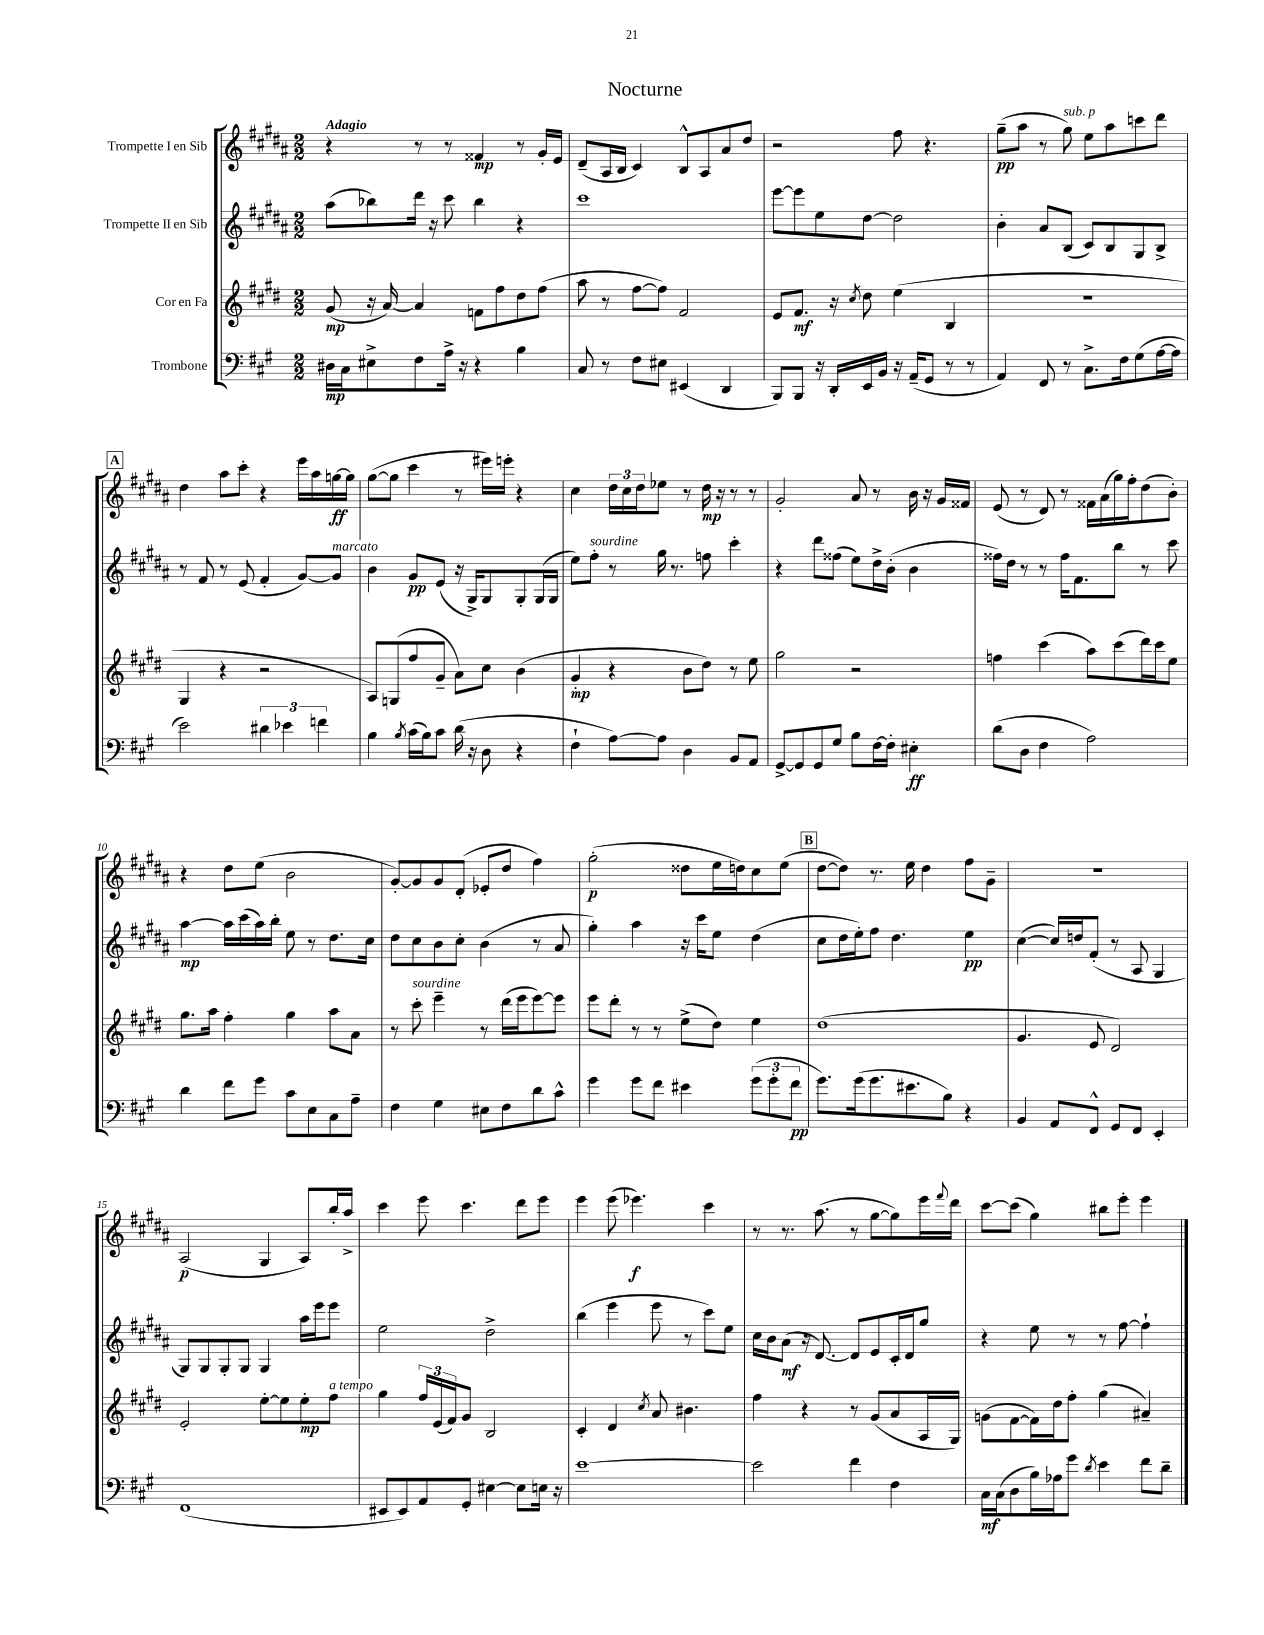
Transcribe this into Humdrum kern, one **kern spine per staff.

**kern	**kern	**kern	**kern
*staff4	*staff3	*staff2	*staff1
*clefF4	*clefG2	*clefG2	*clefG2
*k[f#c#g#]	*k[f#c#g#d#]	*k[f#c#g#d#a#]	*k[f#c#g#d#a#]
*M2/2	*M2/2	*M2/2	*M2/2
16D#\LL	(8g#/	(8aa#\L	4r
16C#\J	.	.	.
8E#^\	16r	8bb-\)	.
.	[16a/)	.	.
8F#\	4a/]	16ddd#\Jk	8r
.	.	16r	.
16A^\Jk	.	8ccc#\	8r
16r	.	.	.
4r	8f\L	4bb-\	4f##/
.	8ff#\	.	.
4B\	8dd#\	4r	8r
.	(8ff#\J	.	16g#'/LL
.	.	.	16e/JJ
=	=	=	=
8C#/	8aa\	1ccc#	(8d#~/L
8r	8r	.	16A#/L
.	.	.	16B/JJ
8F#\L	[8ff#\L	.	4c#/)
8E#\J	8ff#\]J)	.	.
(4EE#/	2f#/	.	8B^^/L
.	.	.	8A#/
4DD/	.	.	8a#/
.	.	.	8dd#/J
=	=	=	=
8BBB/L)	8e/L	[8eee\L	2r
8BBB/J	8.f#/J	8eee\]	.
16r	.	8ee\	.
16DD'/LL	16r	.	.
.	8qcc#/	.	.
16EE/	8dd#\	[8dd#\J	.
16BB/JJ	.	.	.
16r	(4ee\	2dd#\]	8ff#\
(16AA~/LK	.	.	.
8GG#/J	.	.	4.r
8r	4B/	.	.
8r	.	.	.
=	=	=	=
4AA/)	1r	4b'\	(8gg#~\L
.	.	.	8aa#\J
8FF#/	.	8a#/L	8r
8r	.	(8B/J	8gg#\)
8.C#^\L	.	8c#/L)	8ee\L
.	.	8B/	8aa#\
16F#\k	.	.	.
(8G#\	.	8G#/	8ccc\
[16A\L	.	8B^/J	8ddd#\J
16A\]JJ	.	.	.
=	=	=	=
2e\)	4G#/	8r	4dd#\
.	.	8f#/	.
.	4r	8r	8aa#\L
.	.	(8e/	8ccc#'\J
6d#\	2r	4f#'/	4r
6e-\	.	.	.
.	.	[8g#/L)	16eee\LL
.	.	.	16aa#\
6f\	.	.	.
.	.	8g#/]J	[16gg\
.	.	.	16gg\]JJ
=	=	=	=
4B\	8A/L)	4b\	([8gg#\L
.	(8G/	.	8gg#\]J
8qB/	.	.	.
(16c#\LL	8ff#/	8g#/L	4ccc#\
16B\J)	.	.	.
8c#\J	8g#~/J	(8e/J	.
(16d\	8a\L)	16r	8r
16r	.	16G#^/LK)	.
8D\	8cc#\J	8G#/	16eee#\LL)
.	.	.	16eee'\JJ
4r	(4b\	8G#'/	4r
.	.	(16G#/L	.
.	.	16G#/JJ	.
=	=	=	=
4F#`\	4g#'/	8ee\L)	4cc#\
.	.	8ff#'\J	.
[8A\L)	4r	8r	24dd#\LL
.	.	.	24cc#\
.	.	.	24dd#\J
8A\]J	.	16gg#\	8ee-\J
.	.	8.r	.
4D\	8b\L	.	8r
.	8dd#\J)	8ff\	16dd#\
.	.	.	16r
8BB/L	8r	4ccc#'\	8r
8AA/J	8ee\	.	8r
=	=	=	=
[8GG#^/L	2gg#\	4r	2g#'/
8GG#/]	.	.	.
8GG#/	.	8ddd#\L	.
8G#/J	.	(8ff##\J	.
8B\L	2r	8ee\L)	8a#/
[16F#\L	.	16dd#^\L	8r
16F#'\]JJ	.	(16b'\JJ	.
4E#'\	.	4b\	16b\
.	.	.	16r
.	.	.	16g#/LL
.	.	.	16f##/JJ
=	=	=	=
(8d\L	4ff\	16ff##\LL)	(8e/
.	.	16dd#\JJ	.
8D\J	.	8r	8r
4F#\	(4ccc#\	8r	8d#/)
.	.	16ff##\LK	8r
.	.	8.f#\	.
2A\)	8aa\L)	.	16f##\LL
.	.	.	(16a#\
.	(8ccc#\	8bb\J	16gg#\)
.	.	.	16ff#'\J
.	16ddd#\L)	8r	(8dd#\
.	16ccc#\J	.	.
.	8ee\J	8ccc#\	8b'\J)
=	=	=	=
4d\	8.gg#\L	[4aa#\	4r
.	16aa\Jk	.	.
8f#\L	4ff#'\	16aa#\]LL	8dd#\L
.	.	(16ccc#\	.
8g#\J	.	16aa#\)	(8ee\J
.	.	16bb'\JJ	.
8c#\L	4gg#\	8ee\	2b\
8E\	.	8r	.
8C#\	8aa\L	8.dd#\L	.
8A~\J	8a\J	.	.
.	.	16cc#\Jk	.
=	=	=	=
4F#\	8r	8dd#\L	[8g#'/L)
.	8ccc#'\	8cc#\	8g#/]
4G#\	4eee~\	8b\	8g#/
.	.	8cc#'\J	(8d#'/J
8E#\L	8r	(4b\	8e-'/L
8F#\	(16ddd#\LL	.	8dd#/J
.	16eee\J	.	.
8d\	[8eee\)	8r	4ff#\)
8c#^^\J	8eee\]J	8a#/	.
=	=	=	=
4g#\	8eee\L	4gg#'\)	(2gg#'\
.	8ddd#'\J	.	.
8g#\L	8r	4aa#\	.
8f#\J	8r	.	.
4e#\	(8ee^\L	16r	8dd##\L
.	.	16ccc#\LK	.
.	8dd#\J)	8ee\J	16ee\L
.	.	.	16dd\J)
(12g#\L	4ee\	(4dd#\	8cc#\
12g#'\	.	.	.
.	.	.	(8ee\J
12f#\J	.	.	.
=	=	=	=
8.g#\L)	(1dd#	8cc#\L	[8dd#\L
.	.	16dd#\L	8dd#\]J)
(16g#\k	.	16ee'\J)	.
8.g#\	.	8ff#\J	8.r
.	.	4.dd#\	.
8.e#\	.	.	16ee\
.	.	.	4dd#\
8B\J)	.	.	.
4r	.	4ee\	8ff#\L
.	.	.	8g#~\J
=	=	=	=
4BB/	4.g#/	([4cc#\	1r
8AA/L	.	16cc#/]LL)	.
.	.	16dd/J	.
8FF#^^/J	8e/	(8f#'/J	.
8GG#/L	2d#/)	8r	.
8FF#/J	.	8A#/	.
4EE'/	.	4G#/	.
=	=	=	=
(1FF#	2e'/	8G#/L)	(2A#/
.	.	8G#/	.
.	.	8G#'/	.
.	.	8G#/J	.
.	[8ee'\L	4G#/	4G#/
.	8ee\]	.	.
.	8ee'\	16aa#\LL	8A#/L)
.	.	16eee\J	.
.	8ff#\J	8eee\J	16bb'/L
.	.	.	16aa#^/JJ
=	=	=	=
8EE#/L	4gg#\	2ee\	4ccc#\
8EE#/)	.	.	.
8AA/	24ff#/LL	.	8eee\
.	(24e/	.	.
.	24f#/J)	.	.
8GG#'/J	8g#/J	.	4.ccc#\
[4E#\	2B/	2dd#^\	.
8E#\]L	.	.	8ddd#\L
16E\Jk	.	.	8eee\J
16r	.	.	.
=	=	=	=
[1e	4c#'/	(4bb\	4eee\
.	4d#/	4eee\	(8eee\
.	.	.	4.eee-\)
.	8qcc#/	.	.
.	8a/	8eee\	.
.	4.b#\	8r	.
.	.	8ccc#\L)	4ccc#\
.	.	8ee\J	.
=	=	=	=
2e\]	4ff#\	16cc#\LL	8r
.	.	16b\J	.
.	.	(8a#\J	8.r
.	4r	16r	.
.	.	[8.d#/)	(8.aa#\
4f#\	8r	8d#/]L	8r
.	(8g#/L	8e/	[8gg#\L
4F#\	8a/	16c#'/L	8gg#\])
.	.	16d#/J	.
.	16A/L	8gg#/J	16eee\L
.	.	.	8qqfff#/
.	16G#/JJ)	.	16ddd#\JJ
=	=	=	=
16C#\LL	(8g\L	4r	[8ccc#\L
(16C#\J	.	.	.
8D\	[8f#\	.	(8ccc#\]J
16B\L)	16f#\]L)	8ee\	4gg#\)
16A-\J	16dd#\J	.	.
8g#\J	8ff#'\J	8r	.
8qd/	.	.	.
4e\	(4gg#\	8r	8bb#\L
.	.	[8ff#\	8eee'\J
8f#\L	4a#~/)	4ff#`\]	4eee\
8d~\J	.	.	.
==	==	==	==
*-	*-	*-	*-
